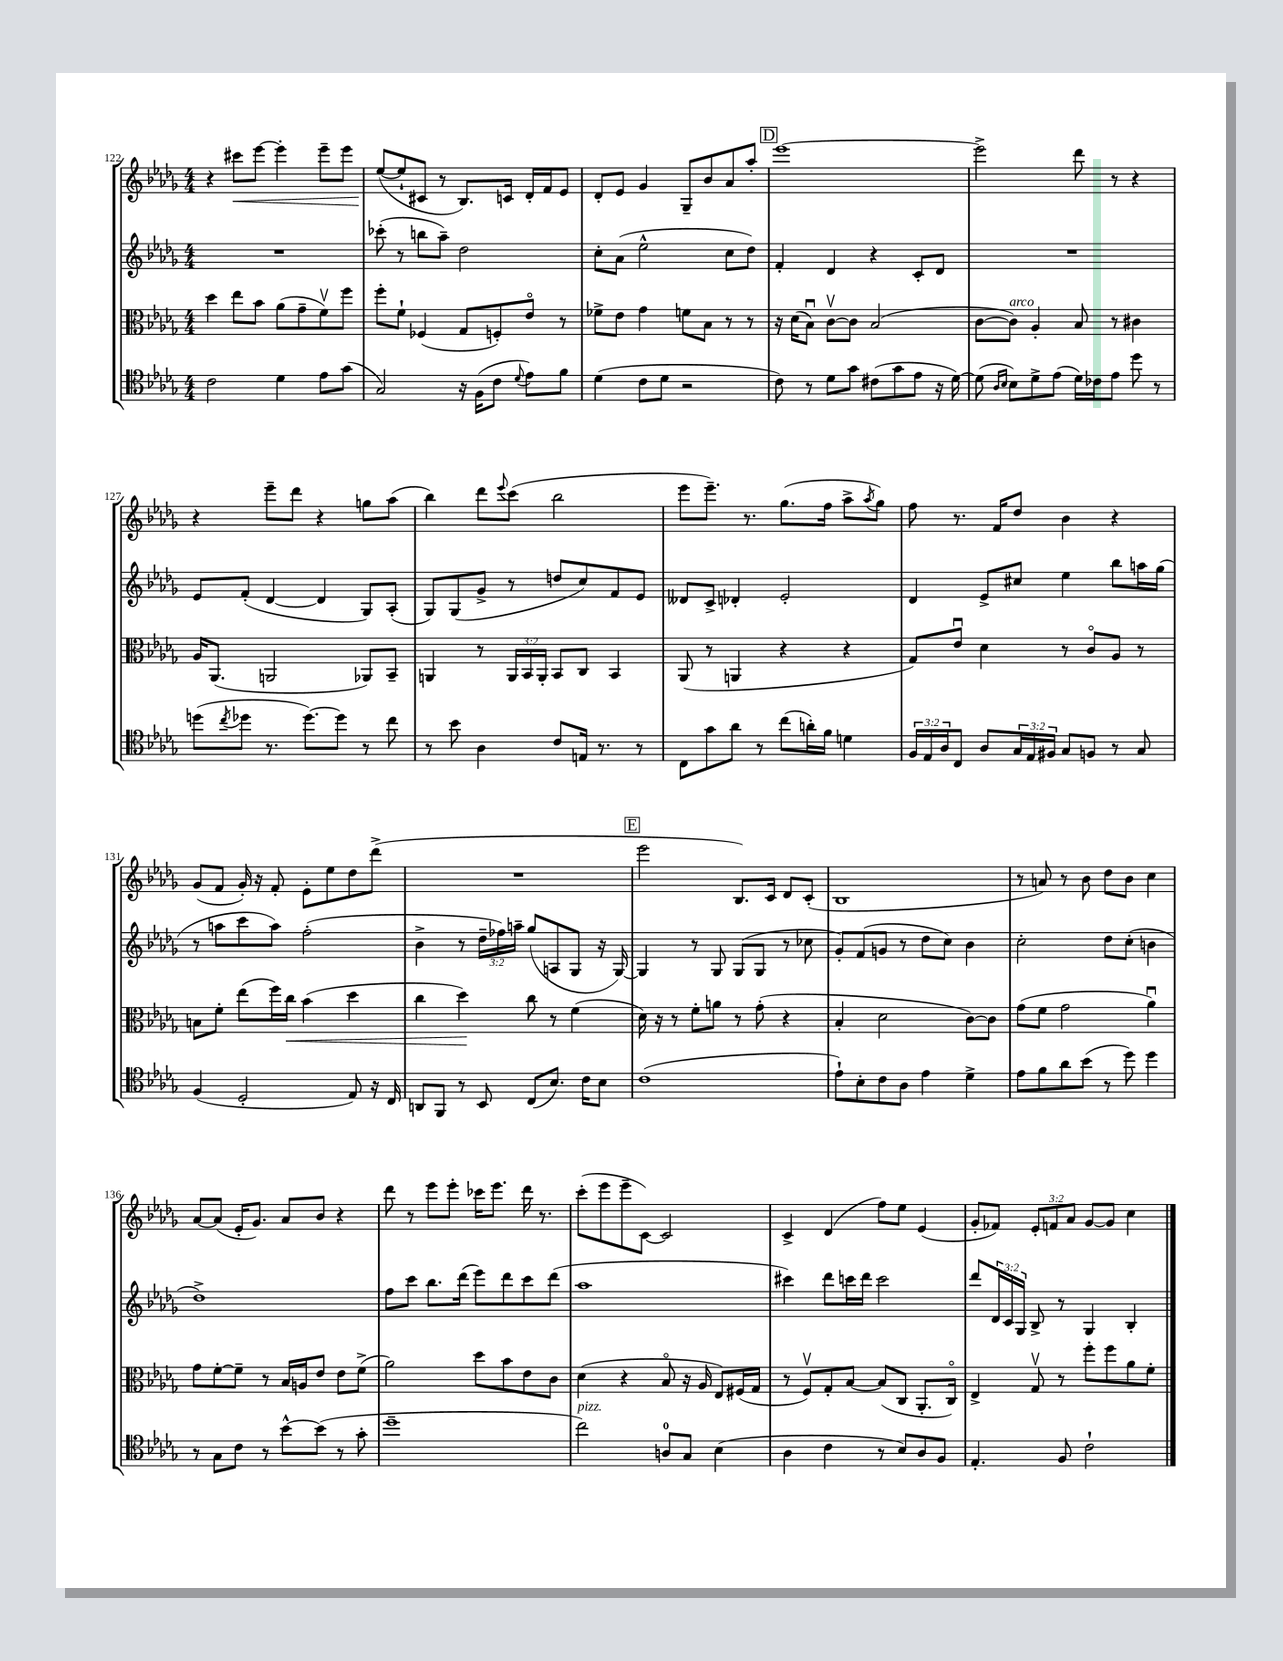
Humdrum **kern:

**kern	**kern	**dynam	**kern	**kern	**dynam
*part4	*part3	*part3	*part2	*part1	*part1
*staff4	*staff3	*staff3	*staff2	*staff1	*staff1
*clefC4	*clefC3	*	*clefG2	*clefG2	*
*k[b-e-a-d-g-]	*k[b-e-a-d-g-]	*	*k[b-e-a-d-g-]	*k[b-e-a-d-g-]	*
*M4/4	*M4/4	*	*M4/4	*M4/4	*
=122	=122	=122	=122	=122	=122
2c\	4dd-\	.	1r	4r	.
!	!	!	!	!	!LO:HP:b
.	8ee-\L	.	.	8ccc#X\L	<
.	8b-\J	.	.	[8eee-\J	.
4d-\	(8a-\L	.	.	4eee-'\]	.
.	8g-~\	.	.	.	.
8e-\L	8fv\)	.	.	8eee-~\L	.
(8g-\J	8ff\J	.	.	8eee-\J	.
=123	=123	=123	=123	=123	=123
2G-/)	8ff'\L	.	(8ccc-X'\	([8ee-/L	.
.	8f`\J	.	8r	8ee-`/]	[
.	(4F-X/	.	8bbn\L	8c#X/J	.
.	.	.	8aa-~\J)	8r	.
16r	8G-/L	.	2dd-\	8.B-/L)	.
(16F\KL	.	.	.	.	.
8c\J	8Fn'/)	.	.	.	.
.	.	.	.	16cn/Jk	.
8qqd-/	.	.	.	.	.
8e-\L)	8e-/J	.	.	16d-'/LL	.
.	.	.	.	16f/J	.
8f\J	8r	.	.	8e-/J	.
=124	=124	=124	=124	=124	=124
(4d-\	8f-X^\L	.	8cc'\L	8d-'/L	.
.	8e-\J	.	(8a-\J	8e-/J	.
8c\L	4g-\	.	2ee-^^\	4g-/	.
8d-\J	.	.	.	.	.
2r	8fn\L	.	.	8G-~/L	.
.	8B-\J	.	.	8b-/	.
.	8r	.	8cc\L	8a-/	.
.	8r	.	8dd-\J)	8aa-'/J	.
!!LO:REH:place=s1:t=D
=125	=125	=125	=125	=125	=125
8c\)	16r	.	4f'/	[1eee-	.
.	(16d-\KL	.	.	.	.
8r	8B-u\J)	.	.	.	.
8d-\L	[8cv\L	.	4d-/	.	.
8g-\J	8c\J]	.	.	.	.
(8c#X\L	(2B-/	.	4r	.	.
8g-\	.	.	.	.	.
8e-\J	.	.	8c'/L	.	.
16r	.	.	8d-/J	.	.
[16d-\)	.	.	.	.	.
=126	=126	=126	=126	=126	=126
(8d-\]	[8c\L	.	1r	2eee-^\]	.
16qqA-/LL	.	.	.	.	.
16qqB-/JJ	.	.	.	.	.
!	!LO:TX:a:i:t=arco	!	!	!	!
8B-\L)	8c\J])	.	.	.	.
8d-^\	4A-'/	.	.	.	.
(8e-\J	.	.	.	.	.
16d-\LL)	8B-/	.	.	8ddd-\	.
16c-X\J	.	.	.	.	.
8e-\J	8r	.	.	8r	.
8dd-\	4c#X\	.	.	4r	.
8r	.	.	.	.	.
!!LO:LB:g=z
=127	=127	=127	=127	=127	=127
(8ddn\L	16A-/KL	.	8e-/L	4r	.
.	(8.AA-/J	.	.	.	.
8qcc/	.	.	.	.	.
8dd-X\J	.	.	(8f'/J	.	.
8.r	2AAn/	.	[4d-/	8eee-~\L	.
.	.	.	.	8ddd-\J	.
[8.dd-\L)	.	.	.	.	.
.	.	.	4d-/]	4r	.
8dd-\J]	.	.	.	.	.
8r	8AA-X/L)	.	8G-/L)	8ggn\L	.
8cc\	8BB-~/J	.	(8A-'/J	(8aa-\J	.
=128	=128	=128	=128	=128	=128
8r	4AAn/	.	8G-/L)	4bb-\)	.
8b-\	.	.	(8G-/	.	.
4A-\	8r	.	8g-^/J	8ddd-\L	.
.	.	.	.	8qqeee-/	.
.	24AA/LL	.	8r	(8ccc\J	.
.	24BB-/	.	.	.	.
.	24AA'/JJ	.	.	.	.
8c/L	8BB-/L	.	8ddn/L	2bb-\	.
16En/Jk	8C/J	.	8cc/)	.	.
8.r	.	.	.	.	.
.	4BB-/	.	8f/	.	.
8r	.	.	8e-/J	.	.
=129	=129	=129	=129	=129	=129
8C\L	(8AA-/	.	8d--X/L	8eee-\L	.
8g-\	8r	.	8c^/J	8.eee-~\J)	.
8a-\J	4AAn/	.	4d-X'/	.	.
.	.	.	.	8.r	.
8r	.	.	.	.	.
(8cc\L	4r	.	2e-'/	(8.gg-\L	.
16an'\L)	.	.	.	.	.
16f\JJ	.	.	.	16ff\Jk	.
4dn\	4r	.	.	8aa-^\L	.
.	.	.	.	8qaa-/	.
.	.	.	.	8gg-\J)	.
=130	=130	=130	=130	=130	=130
24F/LL	8G-/L)	.	4d-/	8ff\	.
24E-/	.	.	.	.	.
24A-/J	.	.	.	.	.
8C/J	8e-u/J	.	.	8.r	.
8A-/L	4d-\	.	8e-^/L	.	.
.	.	.	.	16f/KL	.
24G-/L	.	.	8cc#X/J	8dd-/J	.
24E-/	.	.	.	.	.
24F#X/JJ	.	.	.	.	.
8G-/L	8r	.	4ee-\	4b-\	.
8Fn/J	8c/L	.	.	.	.
8r	8A-/J	.	8bb-\L	4r	.
8G-/	8r	.	16aan\L	.	.
.	.	.	(16gg-\JJ	.	.
!!LO:LB:g=z
=131	=131	=131	=131	=131	=131
(4F/	8Bn\L	.	8r	(8g-/L	.
.	8f'\J	.	8aan\L	8f/J	.
2D-'/	(8ee-\L	.	8ccc\	16g-'/)	.
.	.	.	.	16r	.
.	16ff\L)	.	8aa\J)	8f'/	.
!	!	!LO:HP:b	!	!	!
.	16cc\JJ	<	.	.	.
.	(4b-\	.	(2ff'\	8e-'\L	.
.	.	.	.	8ee-\	.
8E-/)	4dd-\	.	.	8dd-\	.
16r	.	.	.	(8ddd-^\J	.
16C/	.	.	.	.	.
=132	=132	=132	=132	=132	=132
8AAn/L	4cc\	.	4b-^\	1r	.
8FF/J	.	.	.	.	.
8r	4dd-\)	.	8r	.	.
8BB-/	.	.	24dd-~\LL	.	.
.	.	.	24ff-X\)	.	.
.	.	.	24aan~\JJ	.	.
(8C/L	8cc\	[	(8gg-/L	.	.
8.B-/J)	8r	.	8An/	.	.
.	(4f\	.	8G-/J	.	.
16c\KL	.	.	.	.	.
8B-\J	.	.	16r	.	.
.	.	.	[16G-/)	.	.
!!LO:REH:place=s1:t=E
=133	=133	=133	=133	=133	=133
(1c	16d-\)	.	4G-/]	2eee-\	.
.	16r	.	.	.	.
.	8r	.	.	.	.
.	8f'\L	.	8r	.	.
.	8an\J	.	8G-/	.	.
.	8r	.	(8G-/L	8.B-/L)	.
.	(8g-'\	.	8G-/J	.	.
.	.	.	.	16c/Jk	.
.	4r	.	8r	8d-/L	.
.	.	.	8cc-X\	(8c'/J	.
=134	=134	=134	=134	=134	=134
8e-`\L)	4B-'/	.	8g-'/L)	1B-	.
8B-'\	.	.	(8f/	.	.
8c\	2d-\	.	8gn/J	.	.
8A-\J	.	.	8r	.	.
4e-\	.	.	8dd-\L	.	.
.	.	.	8cc\J)	.	.
4d-^\	[8c\L)	.	4b-\	.	.
.	8c\J]	.	.	.	.
=135	=135	=135	=135	=135	=135
8e-\L	(8g-\L	.	2cc'\	8r	.
8f\	8f\J	.	.	8an/)	.
8a-\	2g-\	.	.	8r	.
(8b-\J	.	.	.	8b-\	.
8r	.	.	8dd-\L	8dd-\L	.
8dd-\)	.	.	(8cc'\J	8b-\J	.
4dd-\	4a-u\)	.	4bn\	4cc\	.
!!LO:LB:g=z
=136	=136	=136	=136	=136	=136
8r	8g-\L	.	1dd-^)	[8a-/L	.
8G-\L	[8f'\	.	.	(8a-/J]	.
8c\J	8f~\J]	.	.	16e-'/KL	.
.	.	.	.	8.g-/J)	.
8r	8r	.	.	.	.
[8b-^^\L	16B-/LL	.	.	8a-/L	.
.	16An/J	.	.	.	.
(8b-\J]	8e-/J	.	.	8b-/J	.
8r	8e-\L	.	.	4r	.
8g-'\	(8f^\J	.	.	.	.
=137	=137	=137	=137	=137	=137
1dd-~	2a-\)	.	8ff\L	8ddd-\	.
.	.	.	8ccc\J	8r	.
.	.	.	8.bb-\L	8eee-\L	.
.	.	.	.	8eee-'\J	.
.	.	.	(16ddd-\Jk	.	.
.	8dd-\L	.	8eee-\L)	16ccc-X\KL	.
.	.	.	.	8.eee-\J	.
.	8b-\	.	8ddd-\	.	.
.	8e-\	.	8ccc\	16ddd-\	.
.	.	.	.	8.r	.
.	8c\J	.	(8ddd-\J	.	.
=138	=138	=138	=138	=138	=138
!LO:TX:a:i:t=pizz.	!	!	!	!	!
2cc\)	(4d-\	.	1aa-	(8ccc'\L	.
.	.	.	.	8eee-\	.
.	4r	.	.	8eee-~\	.
.	.	.	.	[8c\J)	.
8An/L	8B-/	.	.	2c/]	.
8G-/J	16r	.	.	.	.
.	16A-/	.	.	.	.
(4B-\	8E-/L)	.	.	.	.
.	(16F#X/L	.	.	.	.
.	16G-/JJ	.	.	.	.
=139	=139	=139	=139	=139	=139
4A-\	8r	.	4ccc#X\)	4c^/	.
.	8Fv/L)	.	.	.	.
4c\	8G-'/	.	8ddd-\L	(4d-/	.
.	[8B-/J	.	16cccn\L	.	.
.	.	.	16ddd-\JJ	.	.
8r	(8B-/L]	.	2ccc\	8ff\L)	.
8B-/L)	8C/J	.	.	8ee-\J	.
8A-/	8.AA-'/L	.	.	(4e-/	.
8F/J	.	.	.	.	.
.	16C/Jk)	.	.	.	.
=140	=140	=140	=140	=140	=140
4.E-'/	4E-^/	.	8ddd-/L	8g-'/L	.
.	.	.	24d-/L	8f-X/J)	.
.	.	.	24c/	.	.
.	.	.	24G-/JJ	.	.
.	8G-v/	.	8B-^/	12e-'/L	.
.	.	.	.	12fn/	.
8F/	8r	.	8r	.	.
.	.	.	.	12a-/J	.
2c`\	8ff'\L	.	4G-/	[8g-/L	.
.	8ff\	.	.	8g-/J]	.
.	8a-\	.	4B-'/	4cc\	.
.	8f'\J	.	.	.	.
==	==	==	==	==	==
*-	*-	*-	*-	*-	*-
